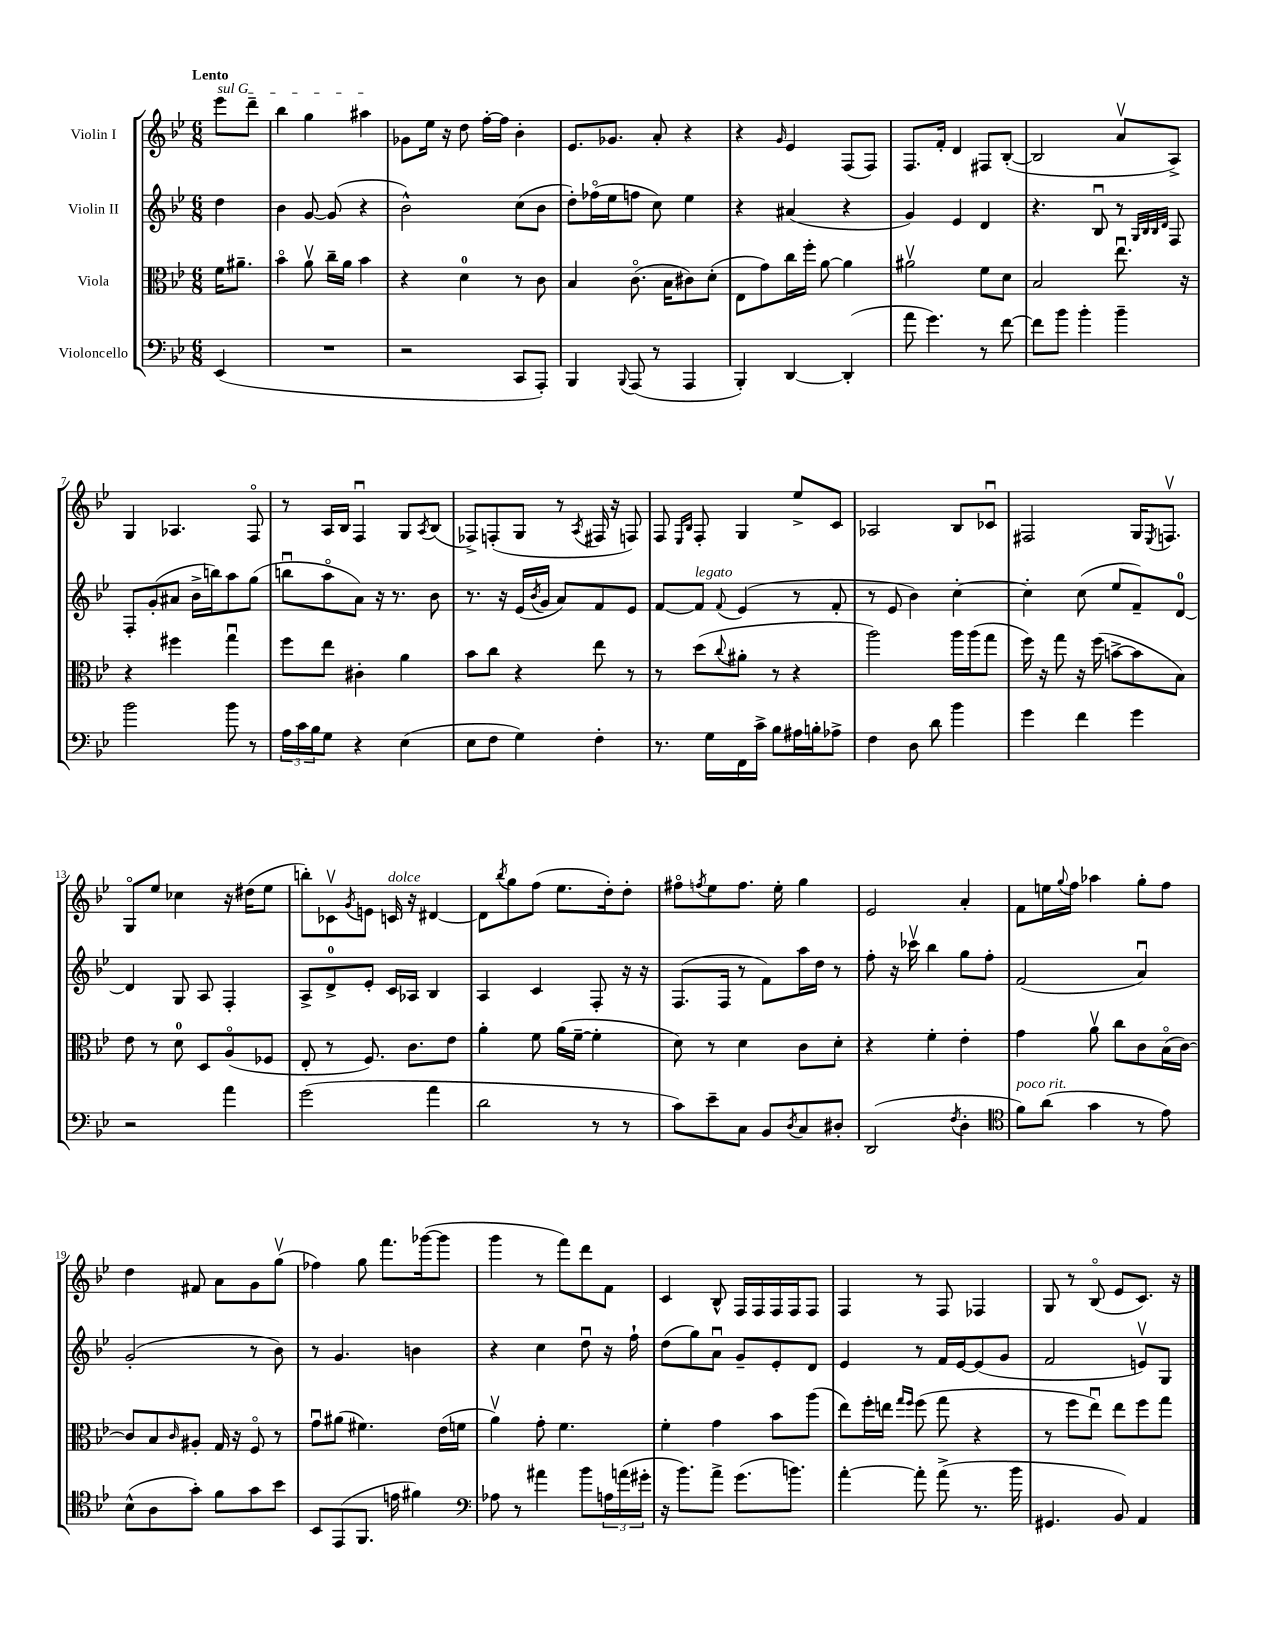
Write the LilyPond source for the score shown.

<<
\new StaffGroup <<
\new Staff = "s0" \with { instrumentName = "Violin I" } {
    \clef treble \key bes \major \numericTimeSignature \time 6/8 \partial 4 \tempo "Lento"
    \once \override TextSpanner.bound-details.left.text = \markup { \italic "sul G" } ees'''8\startTextSpan d'''8-- |
    bes''4 g''4 ais''4\stopTextSpan |
    ges'8 ees''16 r16 d''8 f''16~-. f''16 bes'4-. |
    ees'8. ges'8. a'8-. r4 |
    r4 \grace { g'16 } ees'4 f8( f8) |
    f8. f'16-. d'4 fis8 bes8~-.( |
    bes2 a'8\upbow a8->) |
    g4 aes4. f8\flageolet |
    r8 a16 bes16 f4\downbow g8 \acciaccatura { a8 } bes8( |
    fes8->) f8-.( g8 r8 \acciaccatura { a8 } fis16 r16 f8) |
    f8 \grace { ees16 bes16 } f8-. g4 ees''8-> c'8 |
    aes2 bes8 ces'8\downbow |
    fis2 g16 \acciaccatura { ees8 } f8.\upbow |
    g8\flageolet ees''8 ces''4 r16 dis''16( ees''8 |
    b''8-.) ces'8\upbow \acciaccatura { g'8 } e'8 c'16^\markup { \italic "dolce" } r16 dis'4~ |
    dis'8 \acciaccatura { bes''8 } g''8 f''8( ees''8. d''16-.) d''8-. |
    fis''8\flageolet \acciaccatura { f''8 } ees''8 f''8. ees''16-. g''4 |
    ees'2 a'4-. |
    f'8 e''16 \appoggiatura { g''8 } f''16 aes''4 g''8-. f''8 |
    d''4 fis'8 a'8 g'8 g''8\upbow( |
    fes''4) g''8 f'''8. ges'''16~( ges'''8 |
    g'''4 r8 f'''8) d'''8 f'8 |
    c'4 bes8-^ f16 f16 f16 f16 f8 |
    f4 r8 f8 fes4 |
    g8 r8 bes8\flageolet( ees'8 c'8.) r16 \bar "|." |
}
\new Staff = "s1" \with { instrumentName = "Violin II" } {
    \clef treble \key bes \major \numericTimeSignature \time 6/8 \partial 4
    d''4 |
    bes'4 g'8~ g'8( r4 |
    bes'2-^) c''8( bes'8 |
    d''8-.) fes''16\flageolet( ees''16 f''8 c''8) ees''4 |
    r4 ais'4( r4 |
    g'4) ees'4 d'4 |
    r4. bes8\downbow r8 \grace { g32 bes32 bes32 d'32 } f8 |
    f8-. g'8-.( ais'8 bes'16-> b''16) a''8 g''8( |
    b''8\downbow a''8\flageolet a'8) r16 r8. bes'8 |
    r8. r16 ees'16( \acciaccatura { bes'8 } g'16 a'8) f'8 ees'8 |
    f'8~ f'8^\markup { \italic "legato" } \appoggiatura { f'8 } ees'4( r8 f'8-. |
    r8 ees'8 bes'4) c''4~-. |
    c''4-. c''8( ees''8 f'8--) d'8-0~ |
    d'4 g8 a8 f4-. |
    a8-> d'8-0-> ees'8-. c'16 aes16 bes4 |
    a4 c'4 f8-. r16 r16 |
    f8.( f16 r8 f'8) a''16 d''16 r8 |
    f''8-. r16 ces'''16\upbow bes''4 g''8 f''8-. |
    f'2( a'4\downbow) |
    g'2-.( r8 bes'8) |
    r8 g'4. b'4 |
    r4 c''4 d''8\downbow r16 f''16-! |
    d''8( g''8) a'8\downbow g'8-- ees'8-. d'8 |
    ees'4 r8 f'16 ees'16~ ees'8( g'8 |
    f'2 e'8\upbow) g8 \bar "|." |
}
\new Staff = "s2" \with { instrumentName = "Viola" } {
    \clef alto \key bes \major \numericTimeSignature \time 6/8 \partial 4
    f'16 ais'8.-- |
    bes'4\flageolet a'8\upbow c''16-- a'16 bes'4 |
    r4 d'4-0 r8 c'8 |
    bes4 c'8.\flageolet( bes16 cis'8) d'8-.( |
    ees8 g'8) c''16 f''16-. a'8~ a'4 |
    ais'2\upbow f'8 d'8 |
    bes2 ees''8.\downbow r16 |
    r4 fis''4 g''4\downbow |
    f''8 ees''8 cis'4-. a'4 |
    bes'8 c''8 r4 ees''8 r8 |
    r8 d''8( \appoggiatura { c''8 } ais'8-. r8 r4 |
    a''2) a''16 a''16( g''8 |
    f''16) r16 g''8 r16 f''16( b'8~-> b'8 bes8) |
    ees'8 r8 d'8-0 d8 a8\flageolet( fes8 |
    ees8-. r8 f8.) c'8. ees'8 |
    a'4-. f'8 a'16( f'16~-- f'4-. |
    d'8) r8 d'4 c'8 d'8-. |
    r4 f'4-. ees'4-. |
    g'4 a'8\upbow c''8 c'8 bes16\flageolet( c'16~) |
    c'8 bes8 \grace { c'16 } ais8-. g16 r16 f8\flageolet r8 |
    g'8\downbow ais'8( fis'4.) ees'16( f'16 |
    a'4\upbow) g'8-. f'4. |
    f'4-. g'4 bes'8 a''8( |
    ees''8) f''16-. e''16 \grace { g''16 f''16 } f''8( g''8 r4 |
    r8 f''8 ees''8\downbow) ees''8 f''8 g''8 \bar "|." |
}
\new Staff = "s3" \with { instrumentName = "Violoncello" } {
    \clef bass \key bes \major \numericTimeSignature \time 6/8 \partial 4
    ees,4( |
    R2. |
    r2 c,8 a,,8-.) |
    bes,,4 \appoggiatura { bes,,8 } a,,8( r8 a,,4 |
    bes,,4-.) d,4~ d,4-.( |
    a'8 g'4.) r8 f'8~ |
    f'8 bes'8 bes'4-. bes'4-- |
    bes'2 bes'8 r8 |
    \tuplet 3/2 { a16 c'16 bes16 } g8 r4 ees4( |
    ees8 f8 g4) f4-. |
    r8. g16 f,16 c'16-> bes8 ais16 b16-. aes8-> |
    f4 d8 d'8 bes'4 |
    g'4 f'4 g'4 |
    r2 a'4 |
    g'2( a'4 |
    d'2 r8 r8 |
    c'8) ees'8-- c8 bes,8 \acciaccatura { d8 } c8 dis8-. |
    d,2( \acciaccatura { f8 } d4-. |
    \clef tenor f'8^\markup { \italic "poco rit." }) a'8( g'4 r8 ees'8) |
    bes8-^( a8 g'8-.) f'8 g'8 bes'8 |
    bes,8 ees,8( f,8. e'16 fis'4) |
    \clef bass aes8 r8 ais'4 bes'8 \tuplet 3/2 { a16 a'16( gis'16-. } |
    r16 bes'8.) a'8-> g'8.( b'8.) |
    a'4~-. a'8-. a'8->( r8. bes'16 |
    gis,4. bes,8) a,4 \bar "|." |
}
>>
>>
